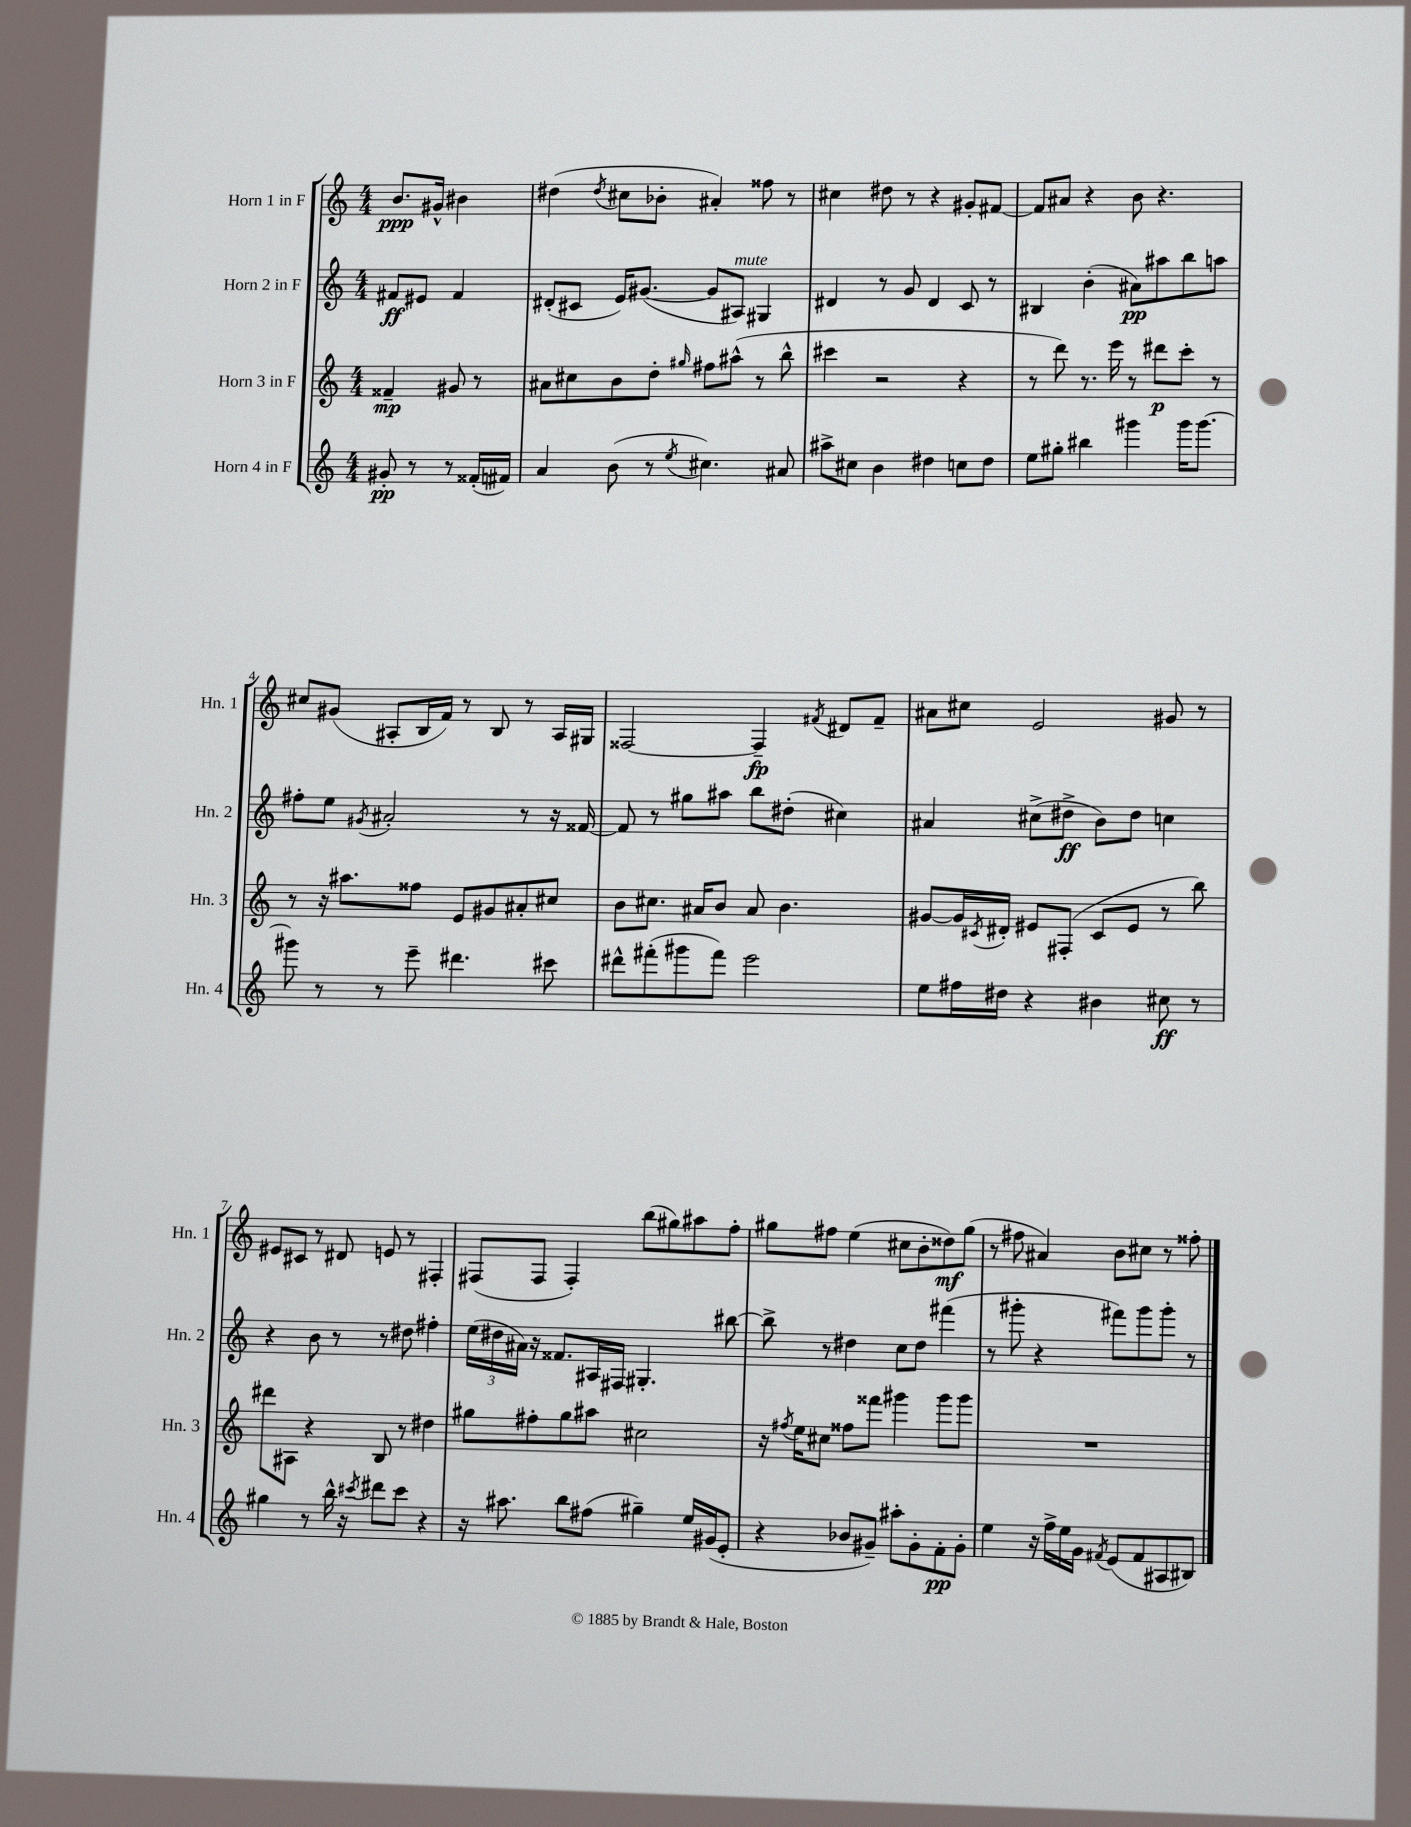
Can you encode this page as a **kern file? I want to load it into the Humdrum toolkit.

**kern	**kern	**kern	**kern
*staff4	*staff3	*staff2	*staff1
*clefG2	*clefG2	*clefG2	*clefG2
*k[]	*k[]	*k[]	*k[]
*M4/4	*M4/4	*M4/4	*M4/4
8g#'/	4f##~/	8f#/L	8.b/L
8r	.	8e#/J	.
.	.	.	16g#^^/Jk
8r	8g#/	4f#/	4b#\
(16f##'/LL	8r	.	.
16f#/JJ)	.	.	.
=	=	=	=
4a/	8a#\L	(8d#'/L	(4dd#\
.	8cc#\	8c#/J	.
.	.	.	8qdd#/
(8b\	8b\	16e/LK)	8cc#\L
.	.	([8.g#/J	.
8r	8dd'\J	.	8b-'\J
8qee/	16qqgg#/	.	.
4.cc#\)	8ff#\L	8g#/]L	4a#'/)
.	(8aa#^^\J	8A#/J)	.
.	8r	4G#/	8ff##\
8a#/	8bb^^\	.	8r
=	=	=	=
8aa#^\L	4ccc#\	4d#/	4cc#\
8cc#\J	.	.	.
4b\	2r	8r	8dd#\
.	.	8g/	8r
4dd#\	.	4d#/	4r
8cc\L	4r	8c/	8g#'/L
8dd#\J	.	8r	[8f#/J
=	=	=	=
8ee\L	8r	4B#/	8f#/]L
8gg#'\J	8ddd\)	.	8a#/J
4bb#\	8.r	(4b'\	4r
.	16eee\	.	.
4ggg#\	8r	8a#\L)	8b\
.	8ddd#\L	8aa#\	4.r
16ggg#\LK	8ccc'\J	8bb\	.
[8.ggg#\J	.	.	.
.	8r	8aa\J	.
=	=	=	=
8ggg#\]	8r	8ff#'\L	8cc#/L
8r	16r	8ee\J	(8g#/J
.	8.aa#\L	.	.
.	.	8qg#/	.
8r	.	2a#'/	8A#'/L
8eee~\	8ff##\J	.	16B/L
.	.	.	16f/JJ)
4.ddd#\	8e/L	.	8r
.	8g#/	.	8B/
.	8a#'/	8r	8r
8ccc#\	8cc#/J	16r	16A#/LL
.	.	[16f##/	16G#/JJ
=	=	=	=
8ddd#^^\L	8b\L	8f##/]	[2F##/
(8fff#'\	8.cc#\J	8r	.
8ggg#\	.	8gg#\L	.
.	16a#/LK	.	.
8fff#\J)	8b/J	8aa#\J	.
2eee\	8a#/	8bb\L	4F##~/]
.	4.b\	(8dd#'\J	.
.	.	.	8qf#/
.	.	4cc#\)	8d#/L
.	.	.	8f#~/J
=	=	=	=
8ee\L	[8g#/L	4a#/	8a#\L
16ff#\L	16g#/]L	.	8cc#\J
.	8qc#/	.	.
16dd#\JJ	16d#'/JJ	.	.
4r	8e#/L	(8cc#^\L	2e/
.	(8F#'/J	8dd#^\J	.
4b#\	8c#/L	8b\L)	.
.	8e#/J	8dd#\J	.
8cc#\	8r	4cc\	8g#/
8r	8bb\)	.	8r
=	=	=	=
4gg#\	8ddd#\L	4r	8e#/L
.	8A#\J	.	8c#/J
8r	4r	8b\	8r
16bb^^\	.	8r	8d#/
16r	.	.	.
8qccc#/	.	.	.
8ddd#\L	8B/	8r	8e/
8ccc#\J	8r	8dd#\	8r
4r	4dd#\	4ff#'\	4F#'/
=	=	=	=
16r	8gg#\L	(24ee\LL	(8F#/L
.	.	24dd#\	.
8.aa#\	.	.	.
.	.	24a#\JJ)	.
.	8ff#'\	16r	8F#/J
.	.	8.f##/L	.
8bb\L	8gg#\	.	4F#'/)
(8ff#\J	8aa#\J	16A#/L	.
.	.	16F#/JJ	.
4gg#~\)	2cc#\	4.G#'/	(8bb\L
.	.	.	8gg#\)
16ee/LL	.	.	8aa#\
(16g#/J	.	.	.
8e'/J	.	[8bb#\	8ff'\J
=	=	=	=
4r	16r	8bb#^\]	8gg#\L
.	8qff#/	.	.
.	16ee\LK	.	.
.	8cc#\J	8r	8ff#\J
8b-/L	8ff##\L	4dd#\	(4ee\
8g#~/J)	8fff##\J	.	.
8aa#'\L	4ggg#\	8cc\L	8cc#\L
8g#'\	.	8dd#\J	8b'\
8f'\	8ggg#\L	(4fff#\	8dd##\)
8g#'\J	8ggg#\J	.	(8gg#\J
=	=	=	=
4ee\	1r	8r	8r
.	.	8ggg#'\	8ff#\
16r	.	4r	4a#/)
16ff^\LL	.	.	.
16ee\	.	.	.
16g\JJ	.	.	.
8qf#/	.	.	.
(8e/L	.	8fff#\L)	8b\L
8f#/	.	8ggg#\	8cc#\J
8A#/	.	8ggg#'\J	8r
8B#/J)	.	8r	8ff##'\
==	==	==	==
*-	*-	*-	*-
